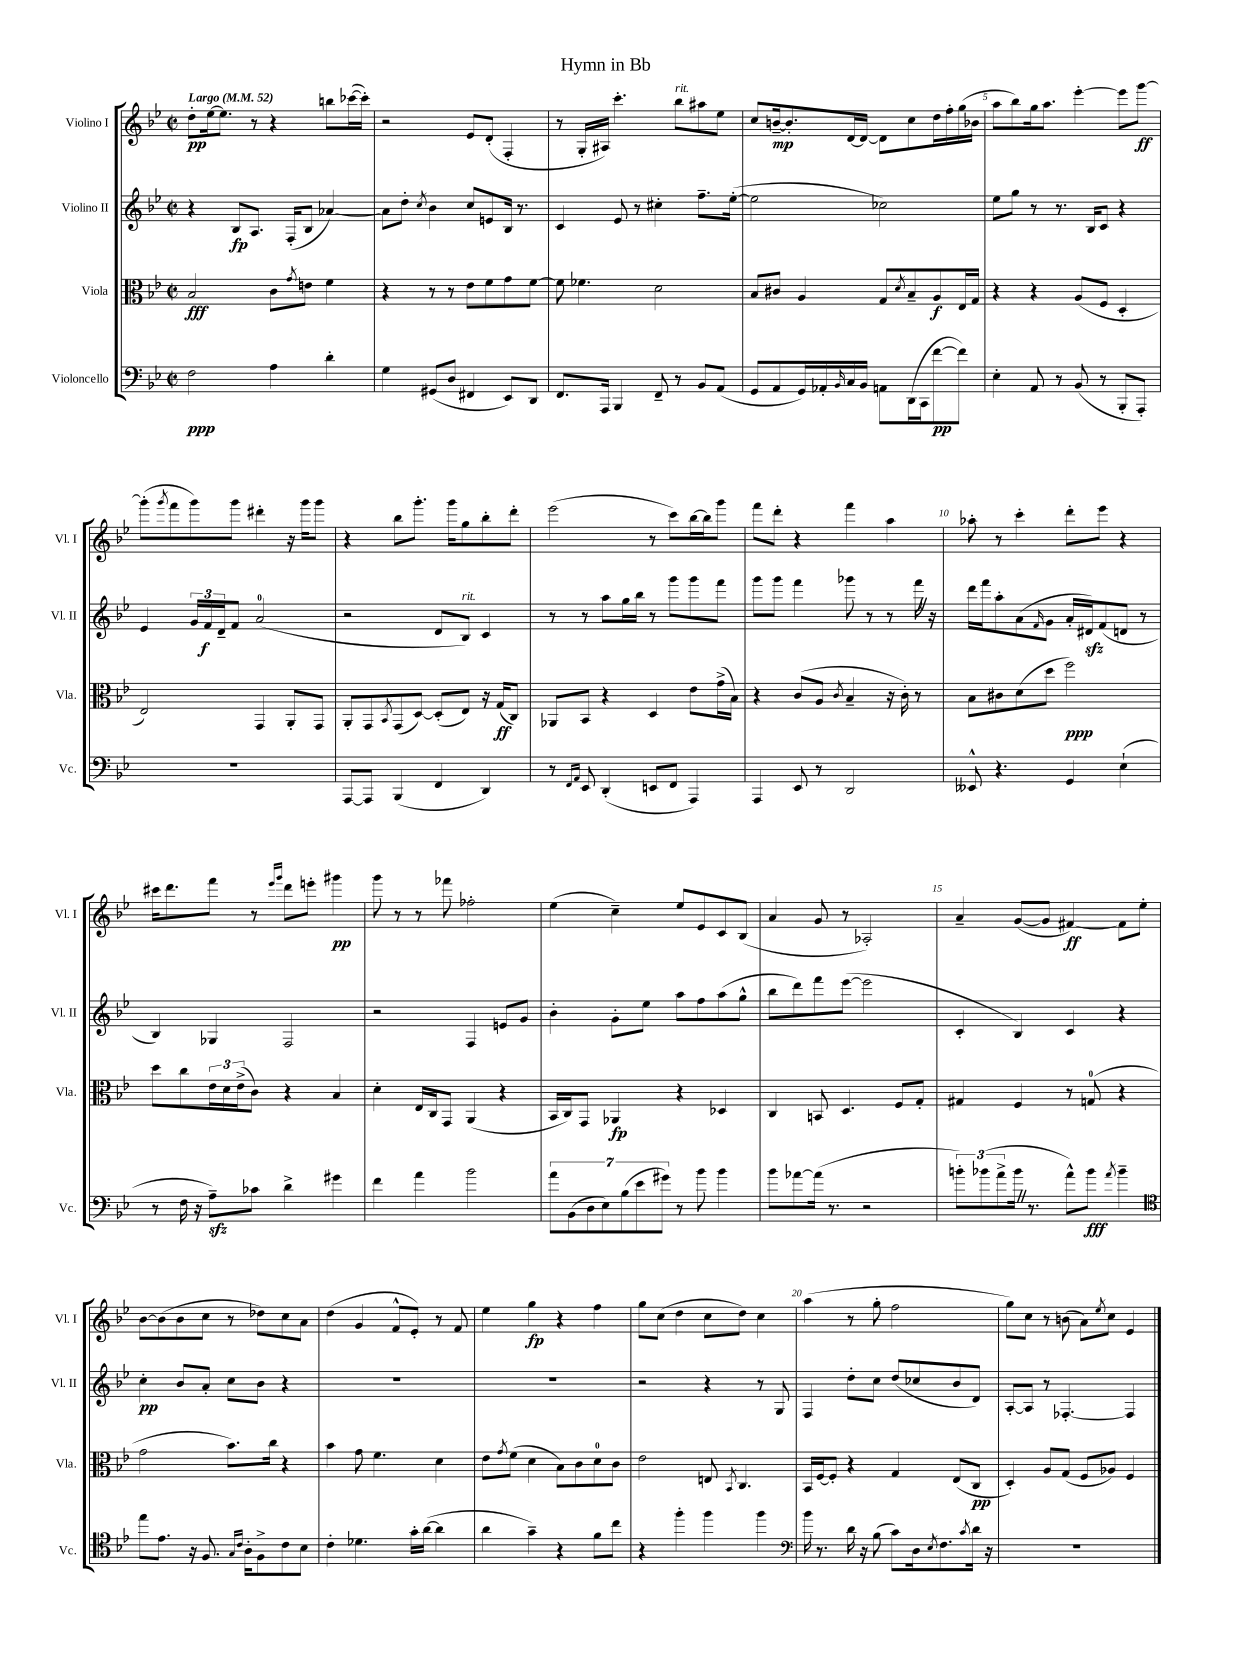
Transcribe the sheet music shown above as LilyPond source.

\header { title = "Hymn in Bb" }
<<
\new StaffGroup <<
\new Staff = "s0" \with { instrumentName = "Violino I" shortInstrumentName = "Vl. I" } {
    \clef treble \key bes \major \defaultTimeSignature \time 2/2 \tempo "Largo" 4 = 52
    d''8-.\pp ees''16~ ees''8. r8 r4 b''8 ces'''16~( ces'''16-.) |
    r2 ees'8 d'8-.( f4-. |
    r8 g16-. ais16) c'''4.-. bes''8^\markup { \italic "rit." } ais''8 ees''8 |
    c''8 b'16~--\mp b'8.-. d'16~ d'16~ d'8 c''8 d''16 f''16-. g''16( bes'16 |
    a''8 bes''8) g''16 a''8. ees'''4~-. ees'''8 g'''8~\ff |
    g'''8-.( \acciaccatura { g'''8 } f'''8 g'''8) g'''8 dis'''4-. r16 g'''16 g'''8 |
    r4 bes''8 g'''8.-. g'''16 g''8 bes''8-. d'''8-. |
    ees'''2( r8 c'''8) bes''16~ bes''16 g'''8 |
    f'''8 d'''8-. r4 f'''4 a''4 |
    aes''8-. r8 c'''4-. d'''8-. ees'''8 r4 |
    cis'''16 d'''8. f'''8 r8 \grace { ees'''16 g'''16 } d'''8 e'''8-. gis'''4\pp |
    g'''8 r8 r8 fes'''8 fes''2-. |
    ees''4( c''4--) ees''8 ees'8 c'8 bes8( |
    a'4 g'8 r8 aes2-.) |
    a'4-- g'8~( g'8 fis'4~\ff) fis'8 ees''8-. |
    bes'8~ bes'8( bes'8 c''8 r8 des''8) c''8 a'8 |
    d''4( g'4 f'8-^ ees'8-.) r8 f'8 |
    ees''4 g''4\fp r4 f''4 |
    g''8 c''8( d''4 c''8 d''8) c''4 |
    a''4( r8 g''8-. f''2 |
    g''8) c''8 r8 b'8( a'8) \acciaccatura { ees''8 } c''8 ees'4 \bar "|." |
}
\new Staff = "s1" \with { instrumentName = "Violino II" shortInstrumentName = "Vl. II" } {
    \clef treble \key bes \major \defaultTimeSignature \time 2/2
    r4 bes8\fp a8. f16-.( bes8 aes'4~) |
    aes'8 d''8-. \acciaccatura { c''8 } bes'4 c''8 e'8 bes16 r8. |
    c'4 ees'8 r8 cis''4-. f''8.-- ees''16~-.( |
    ees''2 ces''2) |
    ees''8 g''8 r8 r8. bes16 c'8 r4 |
    ees'4 \tuplet 3/2 { g'16 f'16\f d'16-- } f'8 a'2-0( |
    r2 d'8 bes8^\markup { \italic "rit." }) c'4 |
    r8 r8 a''8 g''16 bes''16 r8 g'''8 g'''8 f'''8 |
    g'''8 g'''8 f'''4 ges'''8 r8 r8 f'''16 \once \override BreathingSign.text = \markup { \musicglyph "scripts.caesura.straight" } \breathe r16 |
    d'''16 f'''16 a''8-. a'8( \grace { f'16 } g'8 a'16-. dis'16\sfz) f'8( d'8 r8 |
    bes4) ges4 f2 |
    r2 f4 e'8 g'8 |
    bes'4-. g'8-. ees''8 a''8 f''8 a''8( g''8-^ |
    bes''8 d'''8) f'''8 ees'''8~( ees'''2 |
    c'4-. bes4) c'4 r4 |
    c''4-.\pp bes'8 a'8-. c''8 bes'8 r4 |
    R1 |
    R1 |
    r2 r4 r8 g8 |
    f4 d''8-. c''8 d''8( ces''8 bes'8 d'8) |
    a8~-. a8 r8 fes4.~-. fes4 \bar "|." |
}
\new Staff = "s2" \with { instrumentName = "Viola" shortInstrumentName = "Vla." } {
    \clef alto \key bes \major \defaultTimeSignature \time 2/2
    bes2\fff c'8 \acciaccatura { g'8 } e'8 f'4 |
    r4 r8 r8 ees'8 f'8 g'8 f'8~ |
    f'8 fes'4. d'2 |
    bes8 cis'8 a4 g8 \acciaccatura { d'8 } bes8-- a8\f ees16 g16 |
    r4 r4 a8( f8 d4-. |
    ees2) g,4 a,8-. g,8 |
    a,8-. g,8 \acciaccatura { bes,8 } g,8( d8~) d8-.( ees8) r16 g16\ff( c8) |
    aes,8 bes,8 r4 d4 ees'8 g'16->( bes16) |
    r4 c'8( a8 \acciaccatura { c'8 } bes4-- r16 c'16-.) r8 |
    bes8 cis'8 d'8( d''8 f''2\ppp) |
    d''8 c''8 \tuplet 3/2 { ees'16 d'16 ees'16->( } c'8) r4 bes4 |
    d'4-. ees16 c16 g,8 a,4( r4 |
    bes,16 c16) g,8 aes,4\fp r4 des4 |
    c4 b,8 d4. f8 g8-. |
    gis4 f4 r8 g8-0( r4 |
    g'2 bes'8.) c''16 r4 |
    bes'4 g'8 f'4. d'4 |
    ees'8 \acciaccatura { g'8 } f'8( d'4 bes8) c'8 d'8-0 c'8 |
    ees'2 e8 \acciaccatura { bes,8 } c4. |
    bes,16 f16~ f8-. r4 g4 ees8( c8\pp |
    d4-.) a8 g8( f8 aes8) f4 \bar "|." |
}
\new Staff = "s3" \with { instrumentName = "Violoncello" shortInstrumentName = "Vc." } {
    \clef bass \key bes \major \defaultTimeSignature \time 2/2
    f2\ppp a4 d'4-. |
    g4 gis,8( d8 fis,4 ees,8) d,8 |
    f,8. a,,16 bes,,4 f,8-- r8 bes,8 a,8( |
    g,8 a,8 g,16) aes,16-. \grace { bes,16 } c16 bes,16 a,8 d,16( c,16 f'8~\pp f'8) |
    ees4-. a,8 r8 bes,8( r8 bes,,8-. a,,8-.) |
    R1 |
    a,,8~ a,,8 bes,,4( f,4 d,4) |
    r8 \grace { f,16 a,16 } ees,8 d,4-.( e,8 f,8 a,,4) |
    a,,4 ees,8 r8 d,2 |
    eeses,8-^ r4. g,4 ees4-!( |
    r8 f16 r16 a8--\sfz) ces'8 d'4-> gis'4 |
    f'4 a'4 bes'2 |
    \tuplet 7/4 { a'8 bes,8( d8 ees8) bes8( ees'8 gis'8) } r8 bes'8 bes'4 |
    bes'8 aes'8~ aes'16( r8. r2 |
    \tuplet 3/2 { b'8-.) bes'8( a'8-> } bes'16 \once \override BreathingSign.text = \markup { \musicglyph "scripts.caesura.straight" } \breathe r8. a'8-^) bes'8\fff \acciaccatura { a'8 } bes'4-- |
    \clef tenor ees''8 ees'8. r16 f8. \grace { g16 c'16 } a16-. f8-> c'8 bes8 |
    c'4-. des'4. g'16-. a'16~( a'4 |
    a'4 g'4--) r4 f'8 c''8 |
    r4 f''4-. f''4 f''4 |
    \clef bass bes'16 r8. d'16 r16 bes8( c'8) d16 \acciaccatura { ees8 } f8. \acciaccatura { c'8 } d'16 r16 |
    R1 \bar "|." |
}
>>
>>
\layout { \context { \Score \override BarNumber.break-visibility = ##(#f #t #t) barNumberVisibility = #(every-nth-bar-number-visible 5) } }
